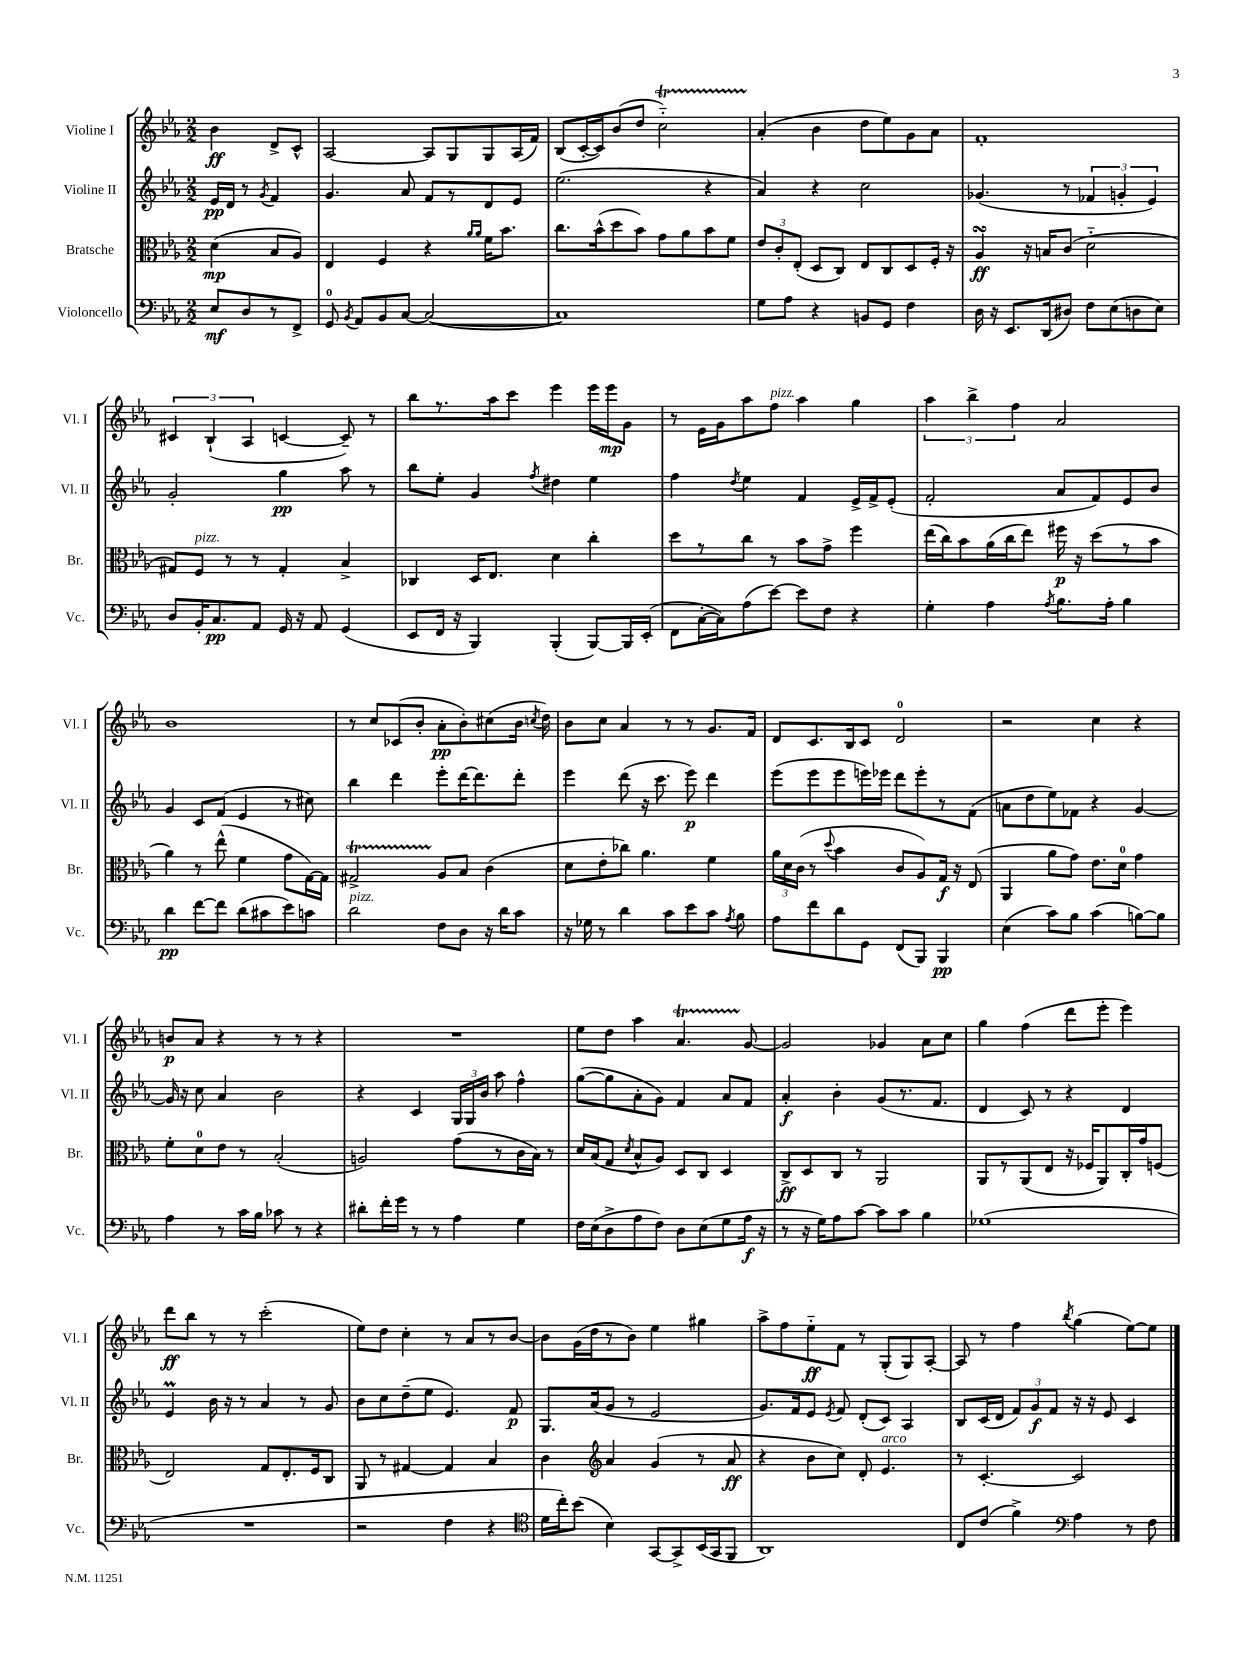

**kern	**dynam	**kern	**dynam	**kern	**dynam	**kern	**dynam
*part4	*part4	*part3	*part3	*part2	*part2	*part1	*part1
*staff4	*staff4	*staff3	*staff3	*staff2	*staff2	*staff1	*staff1
*I"Violoncello	*	*I"Bratsche	*	*I"Violine II	*	*I"Violine I	*
*I'Vc.	*	*I'Br.	*	*I'Vl. II	*	*I'Vl. I	*
*clefF4	*	*clefC3	*	*clefG2	*	*clefG2	*
*k[b-e-a-]	*	*k[b-e-a-]	*	*k[b-e-a-]	*	*k[b-e-a-]	*
*M2/2	*	*M2/2	*	*M2/2	*	*M2/2	*
=	=	=	=	=	=	=	=
8E-/L	mf	(4d\	mp	16e-/LL	pp	4b-\	ff
.	.	.	.	16d/JJ	.	.	.
8D/	.	.	.	8r	.	.	.
.	.	.	.	8qg/	.	.	.
8r	.	8B-/L	.	4f/	.	8d^/L	.
8FF^/J	.	8A-/J)	.	.	.	8c^^/J	.
=1	=1	=1	=1	=1	=1	=1	=1
8GG/	.	4E-/	.	4.g/	.	[2A-/	.
8qBB-/	.	.	.	.	.	.	.
8AA-/L	.	.	.	.	.	.	.
8BB-/	.	4F/	.	.	.	.	.
[8C/J	.	.	.	8a-/	.	.	.
(2C/_	.	4r	.	8f/L	.	8A-/L]	.
.	.	.	.	8r	.	8G/	.
.	.	16qqa-/LL	.	.	.	.	.
.	.	16qqa-/JJ	.	.	.	.	.
.	.	16f\KL	.	8d/	.	8G/	.
.	.	8.b-\J	.	.	.	.	.
.	.	.	.	8e-/J	.	(16A-/L	.
.	.	.	.	.	.	16f/JJ)	.
=2	=2	=2	=2	=2	=2	=2	=2
1C])	.	8.cc\L	.	(2.ee-\	.	(8B-/L	.
.	.	.	.	.	.	[16c'/L	.
.	.	(16b-^^\k	.	.	.	16c/J])	.
.	.	8dd\	.	.	.	(8b-/	.
.	.	8b-\J)	.	.	.	8dd/J	.
.	.	8g\L	.	.	.	2ccT\)	.
.	.	8a-\	.	.	.	.	.
.	.	8b-\	.	4r	.	.	.
.	.	8f\J	.	.	.	.	.
=3	=3	=3	=3	=3	=3	=3	=3
8G\L	.	12e-/L	.	4a-/)	.	(4a-'/	.
.	.	12c'/	.	.	.	.	.
8A-\J	.	.	.	.	.	.	.
.	.	(12E-'/J	.	.	.	.	.
4r	.	8D/L	.	4r	.	4b-\	.
.	.	8C/J)	.	.	.	.	.
8BBn/L	.	8E-/L	.	2cc\	.	8dd\L	.
8GG/J	.	8C/	.	.	.	8ee-\)	.
4F\	.	8D/	.	.	.	8g\	.
.	.	16F'/Jk	.	.	.	8a-\J	.
.	.	16r	.	.	.	.	.
=4	=4	=4	=4	=4	=4	=4	=4
16D\	.	4A-sSSs/	ff	(4.g-X/	.	1f'	.
16r	.	.	.	.	.	.	.
8.EE-/L	.	.	.	.	.	.	.
.	.	16r	.	.	.	.	.
(16DD/k	.	16Bn/KL	.	.	.	.	.
8D#X/J)	.	(8c/J	.	8r	.	.	.
8F\L	.	2d\	.	6f-X/	.	.	.
(8E-\	.	.	.	.	.	.	.
.	.	.	.	6gn'/	.	.	.
8Dn\	.	.	.	.	.	.	.
.	.	.	.	6e-/)	.	.	.
8E-\J)	.	.	.	.	.	.	.
!!LO:LB:g=z
=5	=5	=5	=5	=5	=5	=5	=5
8D/L	.	8G#X/L)	.	2g'/	.	6c#X/	.
!	!	!LO:TX:a:i:t=pizz.	!	!	!	!	!
16BB-'/K	.	8F/J	.	.	.	.	.
.	.	.	.	.	.	(6B-`/	.
8.C/	pp	.	.	.	.	.	.
.	.	8r	.	.	.	.	.
.	.	.	.	.	.	6A-/	.
8AA-/J	.	8r	.	.	.	.	.
16GG/	.	4G#'/	.	4gg\	pp	[4cn/	.
16r	.	.	.	.	.	.	.
8AA-/	.	.	.	.	.	.	.
(4GG/	.	4B-^/	.	8aa-\	.	8c~/])	.
.	.	.	.	8r	.	8r	.
=6	=6	=6	=6	=6	=6	=6	=6
8EE-/L	.	4C-X/	.	8bb-\L	.	8bb-\L	.
16FF/Jk	.	.	.	8ee-'\J	.	8.r	.
16r	.	.	.	.	.	.	.
4BBB-/)	.	16D/KL	.	4g/	.	.	.
.	.	8.E-/J	.	.	.	16aa-\k	.
.	.	.	.	.	.	8ccc\J	.
.	.	.	.	8qff/	.	.	.
(4BBB-'/	.	4d\	.	4dd#X\	.	4eee-\	.
[8BBB-/L)	.	4cc'\	.	4ee-\	.	16eee-\LL	.
.	.	.	.	.	.	16eee-\J	mp
16BBB-/L]	.	.	.	.	.	8g\J	.
(16EE-'/JJ	.	.	.	.	.	.	.
=7	=7	=7	=7	=7	=7	=7	=7
8FF\L	.	8dd\L	.	4ff\	.	8r	.
[16C'\L	.	8r	.	.	.	16e-\LL	.
16C\J])	.	.	.	.	.	16g\J	.
.	.	.	.	8qdd/	.	.	.
(8A-\	.	8cc\J	.	4ee-\	.	8aa-\	.
!	!	!	!	!	!	!LO:TX:a:i:t=pizz.	!
[8e-\J)	.	8r	.	.	.	8ff\J	.
8e-\L]	.	8b-\L	.	4f/	.	4aa-\	.
8F\J	.	8g^\J	.	.	.	.	.
4r	.	4ff\	.	16e-^/LL	.	4gg\	.
.	.	.	.	16f^/J	.	.	.
.	.	.	.	(8e-'/J	.	.	.
=8	=8	=8	=8	=8	=8	=8	=8
4G'\	.	(16ee-\LL	.	2f'/	.	6aa-\	.
.	.	16cc\J)	.	.	.	.	.
.	.	8b-\	.	.	.	.	.
.	.	.	.	.	.	6bb-^\	.
4A-\	.	(16a-\L	.	.	.	.	.
.	.	16cc\J	.	.	.	.	.
.	.	.	.	.	.	6ff\	.
.	.	8ee-\J)	.	.	.	.	.
8qA-/	.	.	.	.	.	.	.
8.B-\L	.	16ff#X\	p	8a-/L	.	2a-/	.
.	.	16r	.	.	.	.	.
.	.	(8dd\L	.	8f/)	.	.	.
16A-'\Jk	.	.	.	.	.	.	.
4B-\	.	8r	.	8e-/	.	.	.
.	.	8b-\J	.	8b-/J	.	.	.
!!LO:LB:g=z
=9	=9	=9	=9	=9	=9	=9	=9
4d\	pp	4a-\)	.	4g/	.	1b-	.
[8f\L	.	8r	.	8c/L	.	.	.
8f\J]	.	(8ee-^^\	.	(8f/J	.	.	.
(8d\L	.	4f\	.	4e-/	.	.	.
8c#X\	.	.	.	.	.	.	.
8e-\)	.	8g\L	.	8r	.	.	.
8cn\J	.	[16G\L)	.	8cc#X\)	.	.	.
.	.	16G\JJ]	.	.	.	.	.
=10	=10	=10	=10	=10	=10	=10	=10
!LO:TX:a:i:t=pizz.	!	!	!	!	!	!	!
2d\	.	2G#Xt^/	.	4bb-\	.	8r	.
.	.	.	.	.	.	8cc/L	.
.	.	.	.	4ddd\	.	(8c-X/	.
.	.	.	.	.	.	8b-'/J	.
8F\L	.	8A-/L	.	8eee-'\L	.	8a-'\L	pp
8D\J	.	8B-/J	.	[16ddd\K	.	8b-'\)	.
.	.	.	.	8.ddd\]	.	.	.
16r	.	(4c\	.	.	.	(8cc#X\	.
16d\KL	.	.	.	.	.	.	.
8c\J	.	.	.	8ddd'\J	.	16b-\Jk	.
.	.	.	.	.	.	8qccn/	.
.	.	.	.	.	.	16dd\)	.
=11	=11	=11	=11	=11	=11	=11	=11
16r	.	8d\L	.	4eee-\	.	8b-\L	.
16G-X\	.	.	.	.	.	.	.
8r	.	8e-'\	.	.	.	8cc\J	.
4d\	.	8cc-X\J)	.	(8ddd\	.	4a-/	.
.	.	4.a-\	.	16r	.	.	.
.	.	.	.	8.ccc\	.	.	.
8c\L	.	.	.	.	.	8r	.
8e-\	.	.	.	8eee-\)	p	8r	.
8c\J	.	4f\	.	4ddd\	.	8.g/L	.
8qA-/	.	.	.	.	.	.	.
8B-\	.	.	.	.	.	.	.
.	.	.	.	.	.	16f/Jk	.
=12	=12	=12	=12	=12	=12	=12	=12
8A-\L	.	24a-\LL	.	(8eee-\L	.	8d/L	.
.	.	24d\	.	.	.	.	.
.	.	(24c\JJ	.	.	.	.	.
8f\	.	8r	.	8eee-\	.	8.c/	.
.	.	8qqdd/	.	.	.	.	.
8d\	.	4b-\	.	8eee-\	.	.	.
.	.	.	.	.	.	16B-/k	.
8GG\J	.	.	.	16eeen\L)	.	8c/J	.
.	.	.	.	16eee-X\JJ	.	.	.
(8FF/L	.	8c/L	.	8ddd\L	.	2d/	.
8BBB-/J)	.	8A-/)	.	8eee-'\	.	.	.
4BBB-/	pp	16G/Jk	f	8r	.	.	.
.	.	16r	.	.	.	.	.
.	.	(8E-/	.	(8f\J	.	.	.
=13	=13	=13	=13	=13	=13	=13	=13
(4E-\	.	4AA-/	.	8an\L	.	2r	.
.	.	.	.	8dd\	.	.	.
8c\L)	.	8a-\L	.	8ee-\)	.	.	.
8B-\J	.	8g\J)	.	8f-X\J	.	.	.
(4c\	.	8.e-\L	.	4r	.	4cc\	.
.	.	16d\Jk	.	.	.	.	.
[8Bn\L)	.	4g\	.	[4g/	.	4r	.
8B\J]	.	.	.	.	.	.	.
!!LO:LB:g=z
=14	=14	=14	=14	=14	=14	=14	=14
4A-\	.	8f'\L	.	16g/]	.	8bn/L	p
.	.	.	.	16r	.	.	.
.	.	8d\	.	8cc\	.	8a-/J	.
8r	.	8e-\J	.	4a-/	.	4r	.
16c\LL	.	8r	.	.	.	.	.
16B-\JJ	.	.	.	.	.	.	.
8c-X\	.	(2B-'/	.	2b-\	.	8r	.
8r	.	.	.	.	.	8r	.
4r	.	.	.	.	.	4r	.
=15	=15	=15	=15	=15	=15	=15	=15
8d#X'\L	.	2An/)	.	4r	.	1r	.
16f'\L	.	.	.	.	.	.	.
16g\JJ	.	.	.	.	.	.	.
8r	.	.	.	4c/	.	.	.
8r	.	.	.	.	.	.	.
4A-\	.	(8g\L	.	24G/LL	.	.	.
.	.	.	.	24G/	.	.	.
.	.	.	.	24b-/JJ	.	.	.
.	.	8r	.	8aa-\	.	.	.
4G\	.	16c\L	.	4ff^^\	.	.	.
.	.	16B-\JJ)	.	.	.	.	.
.	.	8r	.	.	.	.	.
=16	=16	=16	=16	=16	=16	=16	=16
16F\LL	.	16d/LL	.	([8gg\L	.	8ee-\L	.
(16E-\J	.	(16B-/J	.	.	.	.	.
8D^\	.	8G/J	.	8gg\]	.	8dd\J	.
.	.	8qd/	.	.	.	.	.
8A-\	.	8B-^^/L	.	8a-'\	.	4aa-\	.
8F\J)	.	8A-/J)	.	8g\J)	.	.	.
8D\L	.	8D/L	.	4f/	.	4.a-T/	.
(8E-\	.	8C/J	.	.	.	.	.
8G\	.	4D/	.	8a-/L	.	.	.
16A-\Jk	f	.	.	8f/J	.	[8g/	.
16r	.	.	.	.	.	.	.
=17	=17	=17	=17	=17	=17	=17	=17
8r	.	8C^/L	ff	4a-'/	f	2g/]	.
16r	.	8D/	.	.	.	.	.
16G\KL)	.	.	.	.	.	.	.
8A-\	.	8C/J	.	4b-'\	.	.	.
[8c\J	.	8r	.	.	.	.	.
8c\L]	.	2AA-/	.	(8g/L	.	4g-X/	.
8c\J	.	.	.	8.r	.	.	.
4B-\	.	.	.	.	.	8a-\L	.
.	.	.	.	8.f/J	.	.	.
.	.	.	.	.	.	8cc\J	.
=18	=18	=18	=18	=18	=18	=18	=18
(1G-X	.	8AA-/L	.	4d/	.	4gg\	.
.	.	8r	.	.	.	.	.
.	.	(8AA-/	.	8c/)	.	(4ff\	.
.	.	8E-/J	.	8r	.	.	.
.	.	16r	.	4r	.	8ddd\L	.
.	.	16F-X/KL	.	.	.	.	.
.	.	8AA-/)	.	.	.	8eee-'\J	.
.	.	16C'/L	.	4d/	.	4eee-\)	.
.	.	16g/J	.	.	.	.	.
.	.	(8Fn/J	.	.	.	.	.
!!LO:LB:g=z
=19	=19	=19	=19	=19	=19	=19	=19
1r	.	2E-/)	.	4e-M/	.	8ddd\L	ff
.	.	.	.	.	.	8bb-\J	.
.	.	.	.	16b-\	.	8r	.
.	.	.	.	16r	.	.	.
.	.	.	.	8r	.	8r	.
.	.	8G/L	.	4a-/	.	(2ccc'\	.
.	.	8.E-'/	.	.	.	.	.
.	.	.	.	8r	.	.	.
.	.	16F/k	.	.	.	.	.
.	.	8C/J	.	8g/	.	.	.
=20	=20	=20	=20	=20	=20	=20	=20
2r	.	8AA-/	.	8b-\L	.	8ee-\L)	.
.	.	8r	.	8cc\	.	8dd\J	.
.	.	[4G#X/	.	(8dd~\	.	4cc'\	.
.	.	.	.	8ee-\J	.	.	.
4F\	.	4G#/]	.	4.e-/)	.	8r	.
.	.	.	.	.	.	8a-/L	.
4r	.	4B-/	.	.	.	8r	.
.	.	.	.	8f/	p	[8b-/J	.
=21	=21	=21	=21	=21	=21	=21	=21
*clefC4	*	*	*	*	*	*	*
16d\LL	.	4c\	.	8.G/L	.	8b-\L]	.
16cc'\J)	.	.	.	.	.	.	.
(8b-\J	.	.	.	.	.	(16g\L	.
.	.	.	.	(16a-/k	.	16dd\J	.
*	*	*clefG2	*	*	*	*	*
4B-\)	.	4a-/	.	8g/J	.	8r	.
.	.	.	.	8r	.	8b-\J)	.
[8GG/L	.	(4g/	.	2e-/	.	4ee-\	.
8GG^/]	.	.	.	.	.	.	.
(16BB-/L	.	8r	.	.	.	4gg#X\	.
16GG/J	.	.	.	.	.	.	.
8FF/J	.	8a-/	ff	.	.	.	.
=22	=22	=22	=22	=22	=22	=22	=22
1AA-)	.	4r	.	8.g/L)	.	8aa-^\L	.
.	.	.	.	.	.	8ff\	.
.	.	.	.	16f/k	.	.	.
.	.	8b-\L	.	8e-/J	.	8ee-\	ff
.	.	.	.	8qe-/	.	.	.
.	.	8cc\J)	.	8f/	.	8f\J	.
.	.	8d'/	.	(8d'/L	.	8r	.
!	!	!LO:TX:a:i:t=arco	!	!	!	!	!
.	.	4.e-/	.	8c/J)	.	(8G'/L	.
.	.	.	.	4A-/	.	8G/)	.
.	.	.	.	.	.	[8A-'/J	.
=23	=23	=23	=23	=23	=23	=23	=23
8C/L	.	8r	.	8B-/L	.	8A-/]	.
(8c/J	.	[4.c'/	.	(16c/L	.	8r	.
.	.	.	.	16d/JJ	.	.	.
4f^\)	.	.	.	12f/L)	.	4ff\	.
.	.	.	.	12g/	f	.	.
.	.	.	.	12f/J	.	.	.
*clefF4	*	*	*	*	*	*	*
.	.	.	.	.	.	8qbb-/	.
4A-\	.	2c/]	.	16r	.	(4gg\	.
.	.	.	.	16r	.	.	.
.	.	.	.	8e-/	.	.	.
8r	.	.	.	4c/	.	[8ee-\L)	.
8F\	.	.	.	.	.	8ee-\J]	.
==	==	==	==	==	==	==	==
*-	*-	*-	*-	*-	*-	*-	*-
